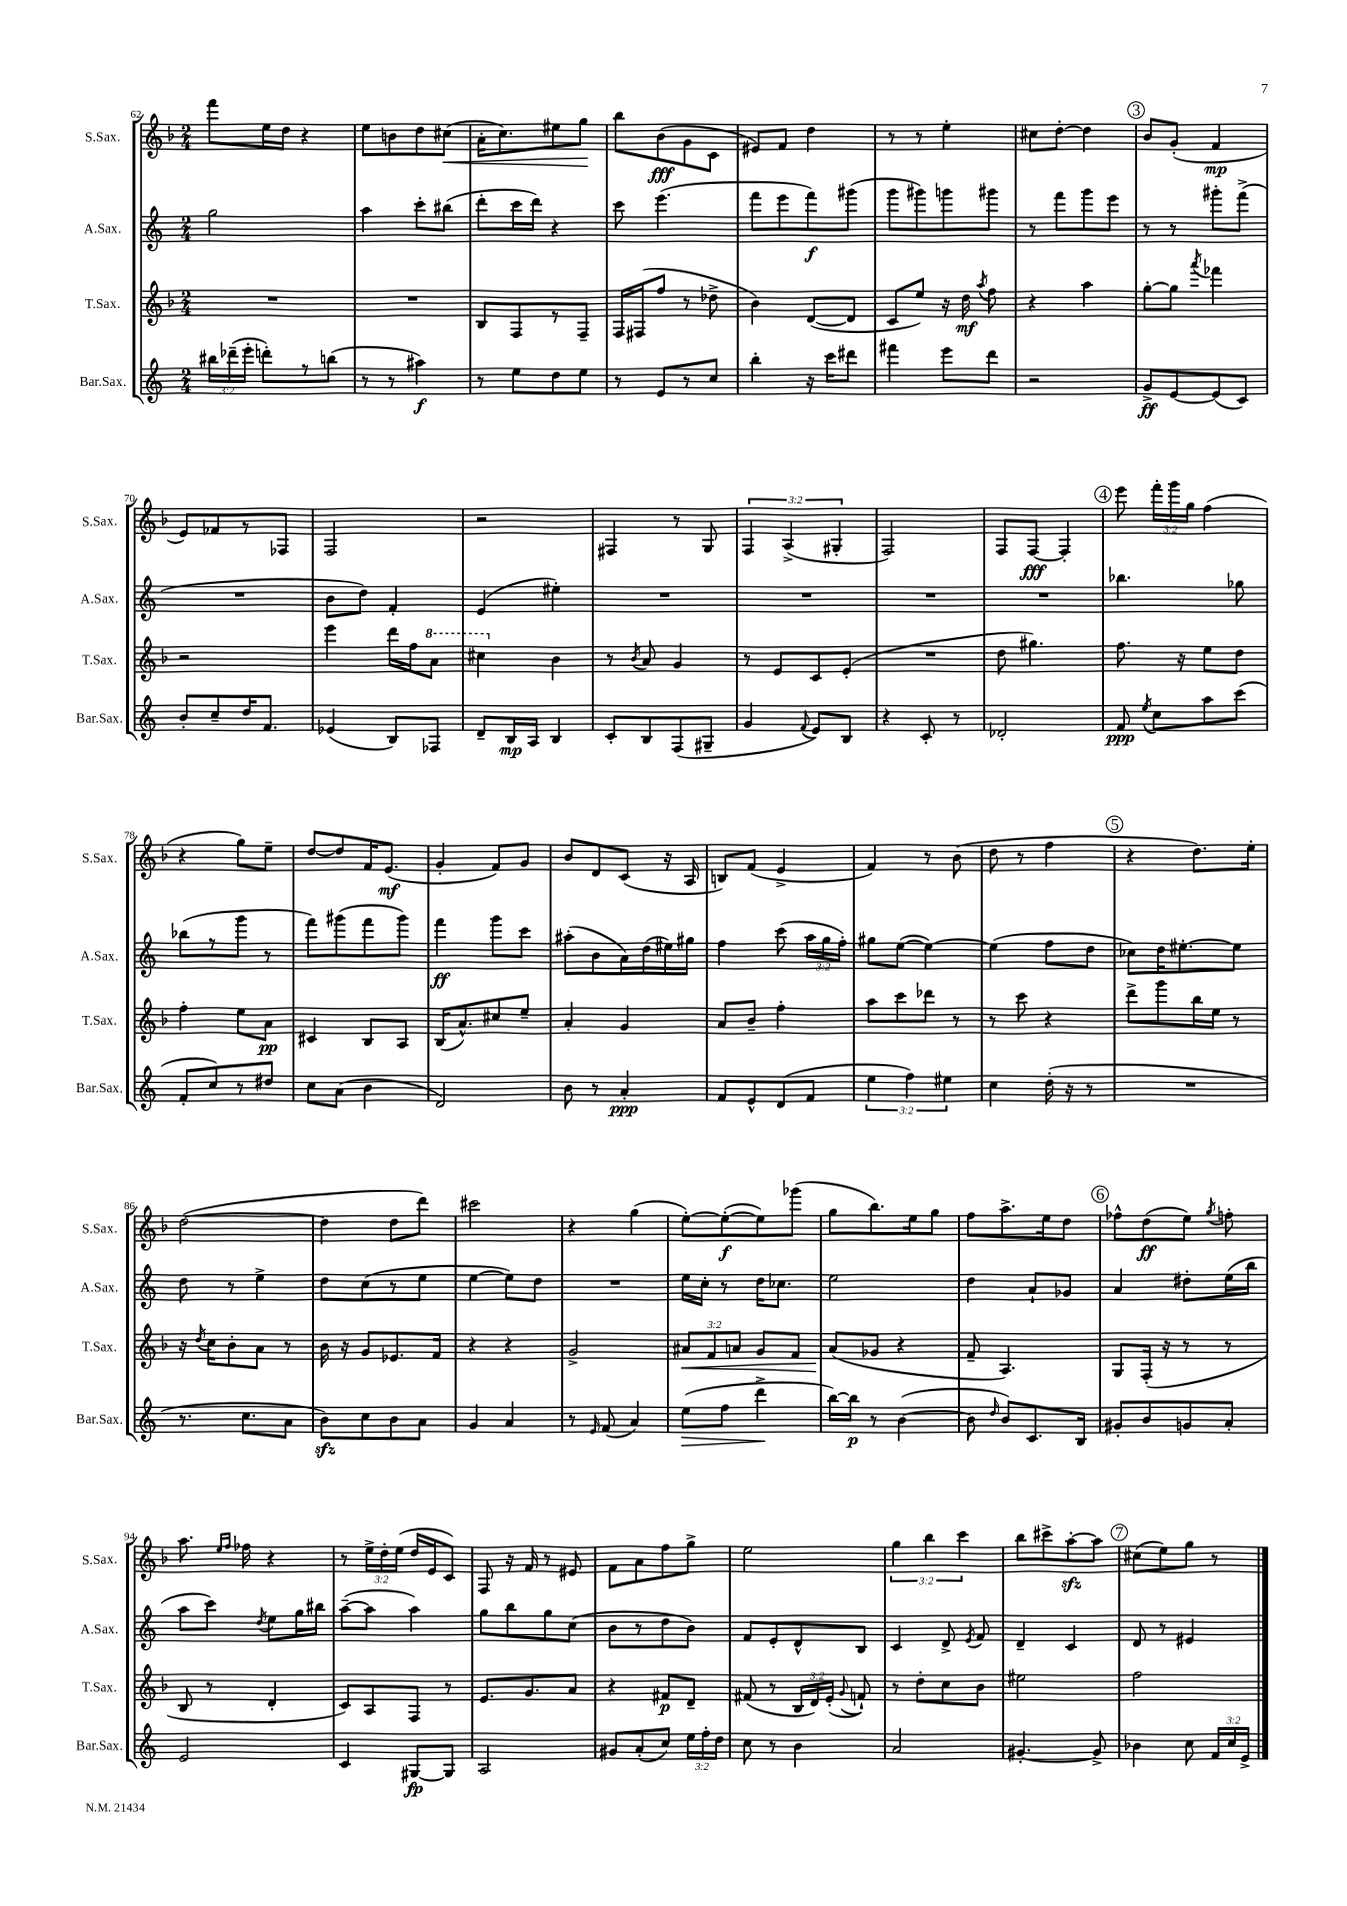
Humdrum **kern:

**kern	**kern	**kern	**kern
*staff4	*staff3	*staff2	*staff1
*clefG2	*clefG2	*clefG2	*clefG2
*k[]	*k[b-]	*k[]	*k[b-]
*M2/4	*M2/4	*M2/4	*M2/4
24bb#\LL	2r	2gg\	8fff\L
(24ddd-~\	.	.	.
24eee'\JJ	.	.	.
8ddd'\L)	.	.	16ee\L
.	.	.	16dd\JJ
8r	.	.	4r
(8bb\J	.	.	.
=	=	=	=
8r	2r	4aa\	8ee\L
8r	.	.	8b\
4aa#\)	.	8ccc'\L	8dd\
.	.	(8bb#\J	(8cc#\J
=	=	=	=
8r	8B-/L	8ddd'\L	16a'\LK
.	.	.	8.cc\)
8ee\L	8F/	16ccc\L	.
.	.	16ddd\JJ)	.
8dd\	8r	4r	8ee#\
8ee\J	8F~/J	.	8gg\J
=	=	=	=
8r	16F/LL	8ccc\	8bb-\L
.	(16F#/J	.	.
8e/L	8ff/J	(4.eee\	(8b-\
8r	8r	.	8g\
8cc/J	8dd-^\	.	8c\J
=	=	=	=
4bb'\	4b-\)	8fff\L	8e#/L)
.	.	8eee\	8f/J
16r	([8d/L	8fff\)	4dd\
16ccc\LK	.	.	.
8ddd#\J	8d/]J	(8ggg#\J	.
=	=	=	=
4fff#\	8c/L	8ggg\L	8r
.	8ee/J)	8ggg#\)	8r
8eee\L	16r	8ggg\	4ee'\
.	16dd\	.	.
.	8qaa/	.	.
8ddd\J	8ff\	8ggg#\J	.
=	=	=	=
2r	4r	8r	8cc#\L
.	.	8fff\L	[8dd'\J
.	4aa\	8ggg\	4dd\]
.	.	8eee\J	.
=	=	=	=
8g^/L	[8gg'\L	8r	8b-/L
[8e/	8gg\]J	8r	(8g'/J
.	8qaaa/	.	.
(8e/]	4fff-\	8ggg#'\L	4f/
8c/J)	.	(8fff^\J	.
=	=	=	=
8b'/L	2r	2r	8e/L)
8cc~/	.	.	8f-/
16dd/K	.	.	8r
8.f/J	.	.	.
.	.	.	8F-/J
=	=	=	=
(4e-/	4eee\	8b\L	2F/
.	.	8dd\J)	.
8B/L)	16ddd\LL	4f'/	.
.	16ff\J	.	.
8F-/J	8aa\J	.	.
=	=	=	=
8d~/L	4ccc#\	(4e/	2r
16B/L	.	.	.
16A/JJ	.	.	.
4B/	4b-\	4ee#'\)	.
=	=	=	=
8c'/L	8r	2r	4F#/
.	8qb-/	.	.
8B/	8a/	.	.
(8F/	4g/	.	8r
8G#~/J	.	.	8G/
=	=	=	=
4g/	8r	2r	6F/
.	8e/L	.	.
.	.	.	(6A^/
8qqf/	.	.	.
8e/L)	8c/	.	.
.	.	.	6G#'/
8B/J	(8e'/J	.	.
=	=	=	=
4r	2r	2r	2F/)
8c'/	.	.	.
8r	.	.	.
=	=	=	=
2d-'/	8dd\	2r	8F/L
.	4.gg#\)	.	[8F/J
.	.	.	4F'/]
=	=	=	=
8f/	8.ff\	4.bb-\	8eee\
8qee/	.	.	.
8cc\L	.	.	24fff'\LL
.	.	.	24ggg\
.	16r	.	.
.	.	.	24gg\JJ
8aa\	8ee\L	.	(4ff\
(8ccc\J	8dd\J	8gg-\	.
=	=	=	=
8f'/L	4ff'\	(8bb-\L	4r
8cc/)	.	8r	.
8r	8ee\L	8ggg\J	8gg\L)
8dd#/J	8a\J	8r	8ee~\J
=	=	=	=
8cc\L	4c#/	8fff\L)	[8dd/L
(8a\J	.	(8ggg#\	8dd/]
4b\	8B-/L	8fff\	16f/K
.	.	.	(8.e/J
.	8A/J	8ggg#\J)	.
=	=	=	=
2d/)	(16B-/LK	4fff\	4g'/
.	8.a^^/)	.	.
.	8cc#/	8ggg\L	8f/L)
.	8ee~/J	8ccc\J	8g/J
=	=	=	=
8b\	4a'/	(8aa#'\L	8b-/L
8r	.	8b\	8d/
4a'/	4g/	16a\L)	(8c/J
.	.	(16dd\	.
.	.	16ee#\)	16r
.	.	16gg#\JJ	16A/
=	=	=	=
8f/L	8a/L	4ff\	8B/L)
8e^^/	8b-~/J	.	(8f/J
(8d/	4ff'\	(8ccc\	4e^/
8f/J	.	24aa\LL	.
.	.	24gg\	.
.	.	24ff'\JJ)	.
=	=	=	=
6ee\	8aa\L	8gg#\L	4f/)
.	8ccc\	([8ee\J	.
6ff\)	.	.	.
.	8ddd-\J	4ee\_)	8r
6ee#\	.	.	.
.	8r	.	(8b-\
=	=	=	=
4cc\	8r	(4ee\]	8dd\
.	8ccc\	.	8r
(16dd'\	4r	8ff\L	4ff\
16r	.	.	.
8r	.	8dd\J	.
=	=	=	=
2r	8ddd^\L	8cc-\L)	4r
.	8ggg\	16dd\K	.
.	.	[8.ee#'\	.
.	16bb-\L	.	8.dd\L)
.	16ee\JJ	.	.
.	8r	8ee#\]J	.
.	.	.	16ee'\Jk
=	=	=	=
8.r	16r	8dd\	([2dd\
.	8qdd/	.	.
.	16cc\LK	.	.
.	8b-'\	8r	.
8.cc\L	.	.	.
.	8a\J	4ee^\	.
8a\J	8r	.	.
=	=	=	=
8b\L)	16b-\	8dd\L	4dd\]
.	16r	.	.
8cc\	8g/L	(8cc\	.
8b\	8.e-/	8r	8dd\L
8a\J	.	8ee\J	8ddd\J)
.	16f/Jk	.	.
=	=	=	=
4g/	4r	[4ee\	2ccc#\
4a/	4r	8ee\]L)	.
.	.	8dd\J	.
=	=	=	=
8r	2g^/	2r	4r
16qqe/	.	.	.
(8f/	.	.	.
4a/)	.	.	(4gg\
=	=	=	=
(8ee\L	12a#/L	16ee\LL	[8ee'\L)
.	.	16cc'\JJ	.
.	12f/	.	.
8ff\J	.	8r	(8ee'\_
.	12a/J	.	.
4ddd^\	8g/L	16dd\LK	8ee\])
.	.	8.cc-\J	.
.	8f/J	.	(8ggg-\J
=	=	=	=
[16bb\LL)	(8a/L	2ee\	8gg\L
16bb\]JJ	.	.	.
8r	8g-/J	.	8.bb-\)
([4b\	4r	.	.
.	.	.	16ee\k
.	.	.	8gg\J
=	=	=	=
8b\]	8f~/	4dd\	8ff\L
16qqdd/	.	.	.
8b/L)	4.A/)	.	8.aa^\
8.c/	.	8a`/L	.
.	.	.	16ee\k
.	.	8g-/J	8dd\J
16B/Jk	.	.	.
=	=	=	=
8g#'/L	8G/L	4a/	8ff-^^\L
8b/	(16F'/Jk	.	(8dd\
.	16r	.	.
8g/	8r	8dd#'\L	8ee\J)
.	.	.	8qgg/
8a'/J	8r	(16ee\L	8ff'\
.	.	16bb\JJ	.
=	=	=	=
2e/	8B-/	8aa\L	8.aa\
.	8r	8ccc\J)	.
.	.	.	16qqee/LL
.	.	.	16qqff/JJ
.	.	.	16ff-\
.	.	8qdd/	.
.	4d'/	8ee\L	4r
.	.	16gg\L	.
.	.	16bb#\JJ	.
=	=	=	=
4c/	8c/L)	([8aa~\L	8r
.	8A/	8aa\]J	24ee^\LL
.	.	.	24dd'\
.	.	.	(24ee\JJ
[8G#/L	8F/J	4aa\)	16dd/LL
.	.	.	16e/J
8G#/]J	8r	.	8c/J)
=	=	=	=
2A/	8.e/L	8gg\L	8F/
.	.	8bb\	16r
.	8.g/	.	16f/
.	.	8gg\	8r
.	8a/J	(8cc\J	8e#/
=	=	=	=
8g#/L	4r	8b\L	8f\L
(8a'/	.	8r	8a\
8cc/J)	8f#/L	8dd\	8ff\
24ee\LL	8d~/J	8b\J)	8gg^\J
24ff'\	.	.	.
24dd\JJ	.	.	.
=	=	=	=
8cc\	(8f#/	8f/L	2ee\
8r	8r	8e'/	.
4b\	24B-/LL	8d^^/	.
.	24d/)	.	.
.	(24e'/JJ	.	.
.	8qqg/	.	.
.	8f`/)	8B/J	.
=	=	=	=
2a/	8r	4c/	6gg\
.	8dd'\L	.	.
.	.	.	6bb-\
.	8cc\	8d^/	.
.	.	.	6ccc\
.	.	8qe/	.
.	8b-\J	8f/	.
=	=	=	=
[4.g#'/	2ee#\	4d~/	8bb-\L
.	.	.	8ccc#^\
.	.	4c/	[8aa'\
8g#^/]	.	.	8aa\]J
=	=	=	=
4b-\	2ff\	8d/	(8cc#\L
.	.	8r	8ee\)
8cc\	.	4e#/	8gg\J
24f/LL	.	.	8r
24cc/	.	.	.
24e^/JJ	.	.	.
==	==	==	==
*-	*-	*-	*-
